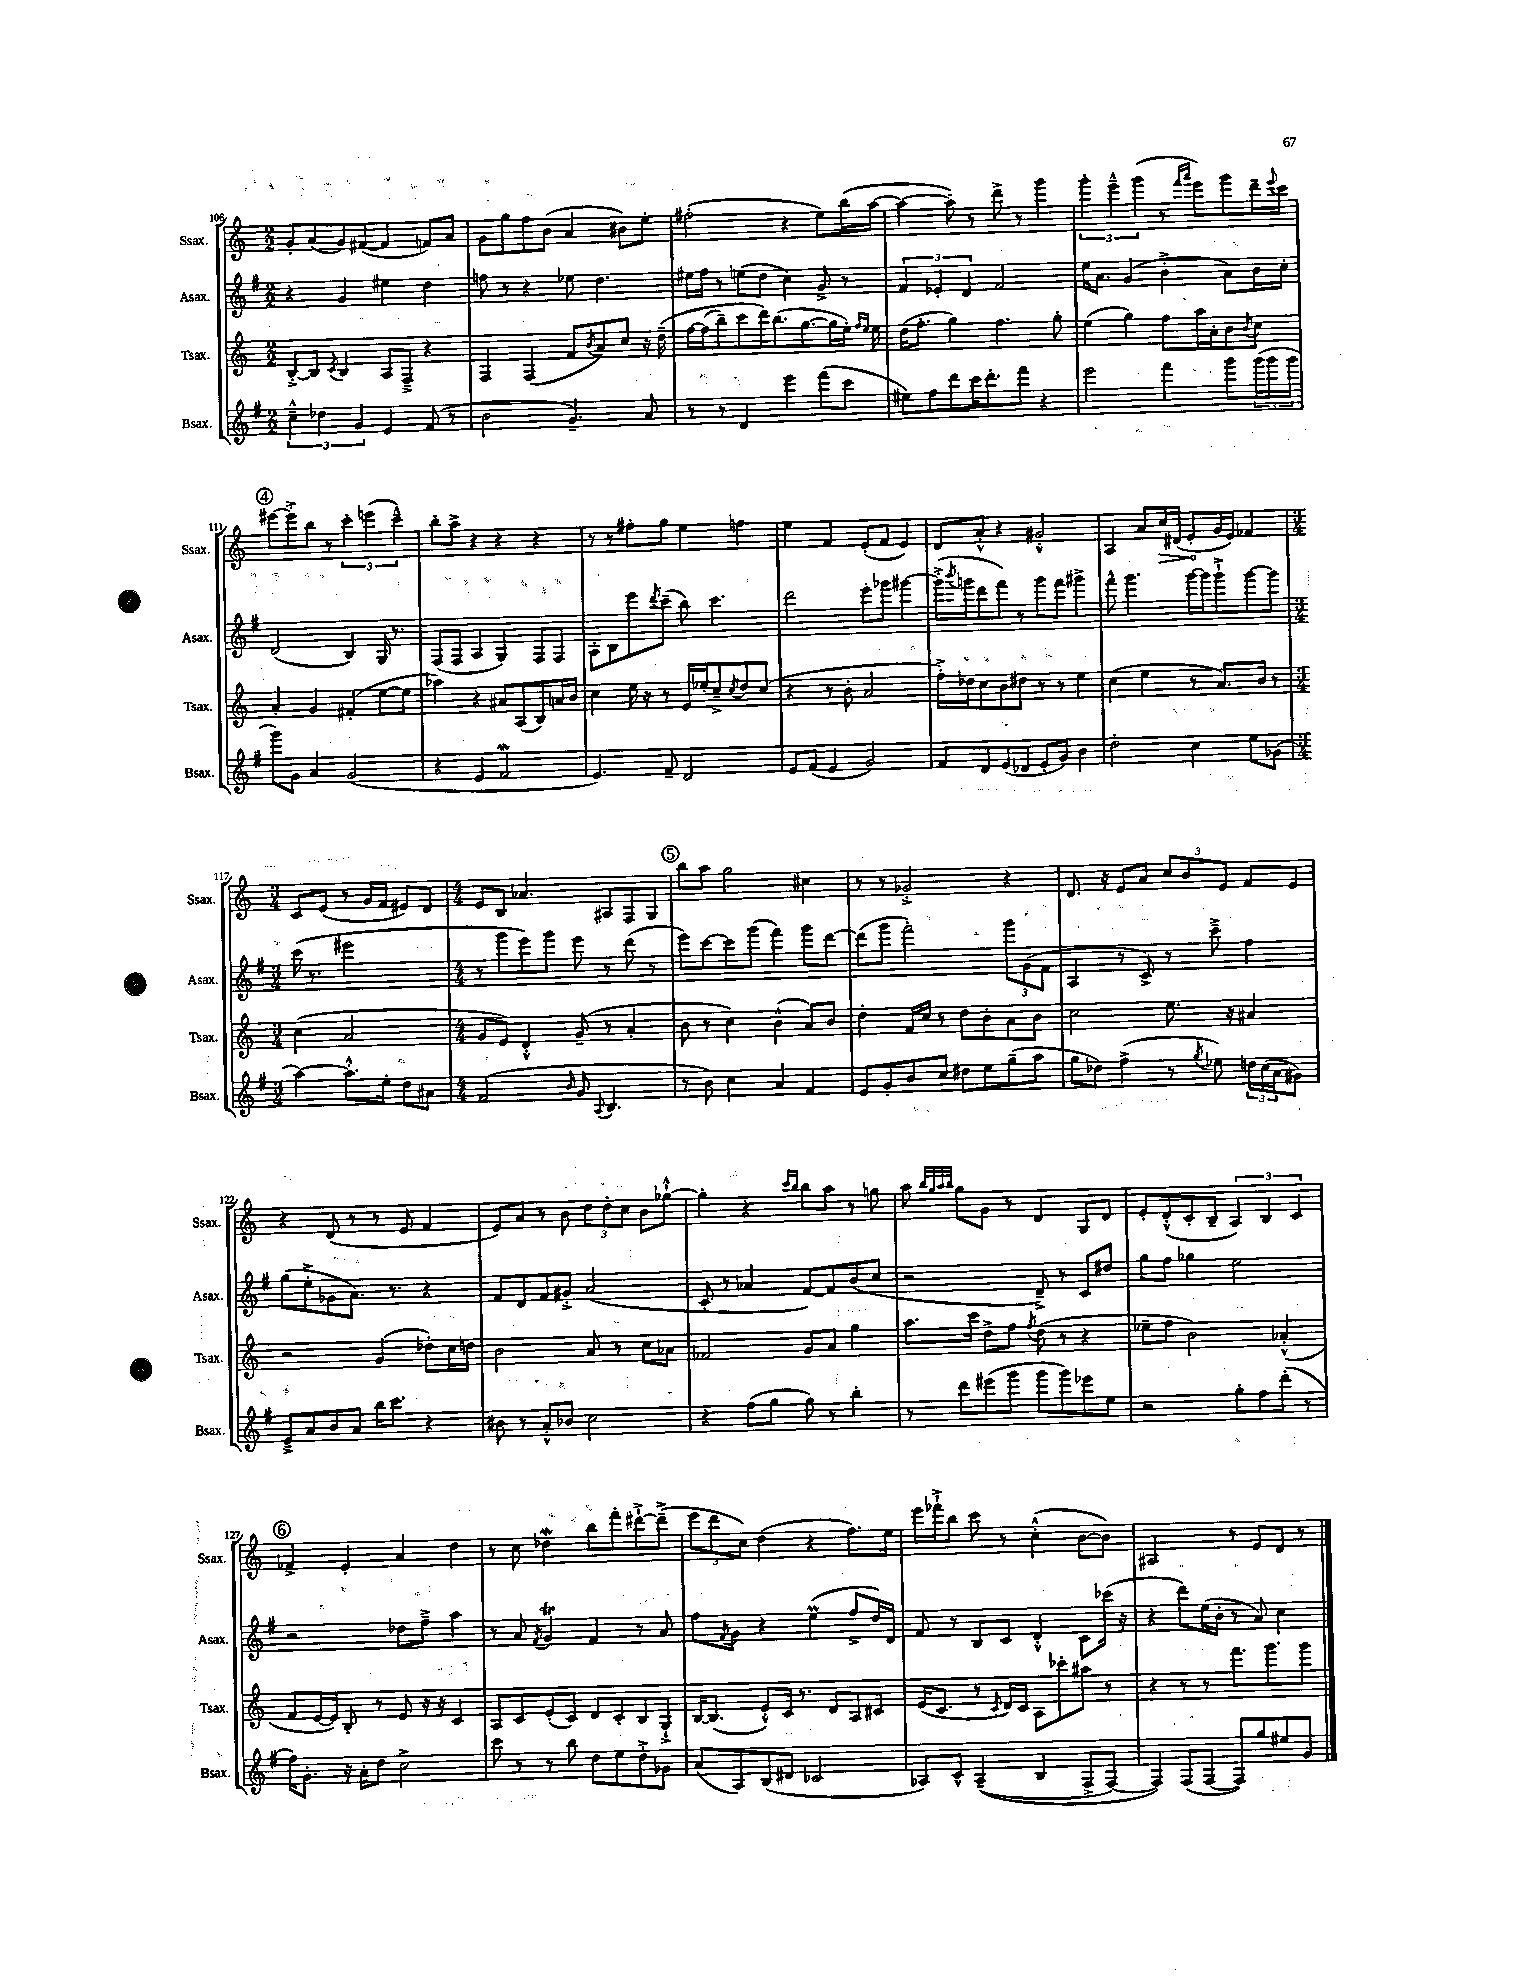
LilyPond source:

<<
\new StaffGroup <<
\new Staff = "s0" \with { instrumentName = "Ssax." shortInstrumentName = "Ssax." } {
    \clef treble \key c \major \numericTimeSignature \time 2/2
    g'8-. a'8( g'8) fis'8~( fis'4 f'8) a'8 |
    g'8 g''8 f''8 b'8( a'4 bis'8) e''8-. |
    fis''2-.( r4 e''8) b''16( a''16~ |
    a''4~ a''8-.) r8 d'''8-> r8 g'''4 |
    \tuplet 3/2 { g'''4-. e'''4---^ g'''4( } r8 \grace { f'''16 a'''16 } e'''8) g'''8 d'''16-- \appoggiatura { e'''8 } c'''16 |
    \mark \markup { \circle "4" } eis'''8~ eis'''8-.-> b''8 r8 \tuplet 3/2 { c'''4-. e'''4( c'''4---^) } |
    b''8-. a''8-> r4 r4 r4 |
    r8 r8 fis''8-. g''8 e''4 f''4 |
    e''4 f'4 e'8-.( f'8 e'4) |
    d'8 a'8-.-^ r4 gis'2-.-^ |
    a4 a'8 \once \override Hairpin.circled-tip = ##t c''16\> dis'16( e'8-.\! g'16 e'16) fes'4 |
    \numericTimeSignature \time 3/4 c'8 e'8( r8 g'16 f'16 eis'8) d'8 |
    \numericTimeSignature \time 4/4 e'8 b8 aes'4. ais8 f8 g8 |
    \mark \markup { \circle "5" } b''8 a''8 g''2 cis''4 |
    r8 r8 ges'2-.-> r4 |
    d'8. r16 e'8 a'8 \tuplet 3/2 { c''8 b'8 e'8 } f'8 e'8 |
    r4 d'8( r8 r8 e'8 f'4 |
    e'8) a'8 r8 b'8 \tuplet 3/2 { d''8 d''8-. c''8 } b'8 ges''8~-!-^ |
    ges''4-. r4 \grace { c'''16 b''16 } b''8 a''8 r8 g''8 |
    a''8 \grace { b''32 g''32 a''32 b''32 } g''8 g'8 r8 d'4 g8 d'8 |
    e'8-. d'8-.-^( c'8-. b8-- \tuplet 3/2 { a4) b4 c'4 } |
    \mark \markup { \circle "6" } fes'4-> e'4-. a'4 d''4 |
    r8 c''8 des''4\mordent b''8 f'''8-. dis'''8~-!-> dis'''8--->( |
    \tuplet 3/2 { e'''8 d'''8 c''8) } d''4( r4 f''8.) e''16 |
    e'''16 fes'''16-!-> b''8 c'''8 r8 c''4-.-^( b'8~ b'8) |
    ais2 r8 e'8 d'8 r8 \bar "|." |
}
\new Staff = "s1" \with { instrumentName = "Asax." shortInstrumentName = "Asax." } {
    \clef treble \key g \major \numericTimeSignature \time 2/2
    r4 g'4 eis''4 d''4 |
    f''8 r8 r4 ees''8 d''4. |
    eis''16 fis''16 r8 e''8( d''8 c''4) g'8-> r8 |
    \tuplet 3/2 { fis'4 ees'4-. d'4 } fis'2 |
    e''16 a'8. g'4( b'4-.-> a'8) b'16 c''16-. |
    \mark \markup { \circle "4" } d'2( b4) g16 r8. |
    fis8( fis8 a4 g4) fis8 fis8 |
    a8-. b8 e'''8 \acciaccatura { d'''8 } c'''8--( b''8) c'''4. |
    d'''2 e'''8-. ges'''8 gis'''4~ |
    gis'''16-.->( \acciaccatura { b'''8 } g'''16 d'''8 fis'''8) r8 g'''8 fis'''8 gis'''4-> |
    fis'''8-^ g'''4. g'''16~ g'''16 g'''8-!-> g'''8~ g'''8 |
    \numericTimeSignature \time 3/4 c'''16( r8. eis'''2 |
    \numericTimeSignature \time 4/4 r8 g'''8 e'''8) g'''8 e'''8 r8 d'''8( r8 |
    \mark \markup { \circle "5" } e'''8) c'''8~ c'''8 g'''8( fis'''4) g'''8 d'''8~ |
    d'''8( g'''8 fis'''2-.) \tuplet 3/2 { g'''8 g'8( fis'8 } |
    a4 r8 c'8->) r8 c'''8---> fis''4 |
    g''8( e''8-.-> ges'8 a'8.) r8. r4 |
    fis'8 d'8 fis'8 gis'8-.-> a'2( |
    c'8-. r8 aes'4 fis'8~) fis'8 b'8( c''8 |
    r2 d'8--->) r8 c'8 dis''8 |
    g''8 fis''8 ges''4 e''2 |
    \mark \markup { \circle "6" } r2 des''8 fis''8---> a''4 |
    r8 a'8 \acciaccatura { fis'8 } g'4\trill fis'4 r8 a'8 |
    fis''8 \acciaccatura { fis'8 } g'8 r4 e''4\prall( fis''8-> d''16) d'16 |
    fis'8 r8 b8 c'8 d'4-.-^ c'8 ces'''16( r16 |
    r4 d'''8) e''16( b'16-. r8 a'8) c''4 \bar "|." |
}
\new Staff = "s2" \with { instrumentName = "Tsax." shortInstrumentName = "Tsax." } {
    \clef treble \key c \major \numericTimeSignature \time 2/2
    b8~-.-> b8 \acciaccatura { c'8 } b4 a8 f8---> r4 |
    f4 f4( f'8 \acciaccatura { b'8 } a'8) c''8 r16 d''16--\( |
    f''16~ f''16( b''8--) c'''8 d'''16\) b''8.( g''8.~ g''16 e''16-.) \grace { f''16 e''16 } e''16 |
    d''16( f''8.-. g''4) f''4. g''8-. |
    e''4( g''4) f''8 a''16 a'16-. b'8 \acciaccatura { b'8 } c''8 |
    \mark \markup { \circle "4" } a'4-. g'4 fis'4-.( e''8~ e''8 |
    aes''4) r4 ais'8 a8( b8) a'16 b'16 |
    c''4 e''16 r16 r8 e'16 ees''16-. c''8---> \acciaccatura { c''8 } d''8 c''8( |
    r4 r8 b'8-. a'2 |
    f''16-.->) des''16 c''8 b'8 dis''8 r8 r8 e''4 |
    c''4( e''4 r8 a'8.) b'16 r8 |
    \numericTimeSignature \time 3/4 c''4( a'2 |
    \numericTimeSignature \time 4/4 g'8 e'8) d'4-.-^ g'8--( r8 a'4-. |
    \mark \markup { \circle "5" } b'8 r8 c''4) b'4-^( a'8) b'8 |
    d''4-. f'16 c''16 r8 d''8 b'8-. a'8 b'8 |
    c''2 e''8. r16 ais'4 |
    r2 g'4( des''8-.) c''16 d''16 |
    b'2 a'8 r8 c''8 aes'8 |
    fes'2 g'8 a'8 g''4 |
    a''8. c'''16 d''8-> f''8 \acciaccatura { f''8 } d''8( r8 r4 |
    ees''8-- f''8 b'2) aes'4-.-^( |
    \mark \markup { \circle "6" } f'8 e'16~ e'16) b8-. r8 e'8 r16 r16 c'4 |
    a8 c'8 e'8-.( c'8) d'8 c'8-. b8 g8-!-> |
    b16~ b8.( e'8-.-^) c'16 r8. d'8 a8 cis'8 |
    e'16( c'8. r8 \acciaccatura { c'8 } d'16) c'16 a8 ces'''8-. ais''8 r8 |
    r4 r8 r8 f'''8. g'''8. g'''8 \bar "|." |
}
\new Staff = "s3" \with { instrumentName = "Bsax." shortInstrumentName = "Bsax." } {
    \clef treble \key g \major \numericTimeSignature \time 2/2
    \tuplet 3/2 { c''4---^ des''4 g'4 } e'4 fis'8( r8 |
    b'2 g'4.--) a'8 |
    r8 r8 d'4 e'''4 fis'''8( c'''8 |
    eis''8) fis''8 d'''8 c'''16 d'''8.-. fis'''8 r4 |
    e'''2 fis'''4 g'''8 \tuplet 3/2 { g'''16( g'''16 g'''16 } |
    \mark \markup { \circle "4" } g'''8) g'8 a'4 g'2( |
    r4 e'4 fis'2\mordent |
    e'4.) fis'8-- d'2 |
    e'8 fis'8( e'4 g'2) |
    fis'8 d'8 e'8( des'8 e'8-. g'8) b'4 |
    d''2-. c''4 e''8 ges'8( |
    \numericTimeSignature \time 3/4 a''4~) a''8.-.-^ e''16-. d''8 ais'8 |
    \numericTimeSignature \time 4/4 fis'2( \grace { b'16 } g'8 \appoggiatura { a8 } b4. |
    \mark \markup { \circle "5" } r8 b'8) c''4 a'4 fis'4 |
    e'8 g'8-. b'8 c''8 dis''8 e''8 g''8--( a''8 |
    g''8 des''8) fis''4->( r8 \acciaccatura { g''8 } ees''8) \tuplet 3/2 { d''16 c''16( a'16 } gis'8) |
    e'8---> a'8 b'8 a'8 b''16 c'''8. r4 |
    bis'8 r8 a'8-.-^ bes'8 c''2 |
    r4 fis''8( g''8 g''8) r8 b''4-. |
    r8 d'''8 eis'''8( g'''8 g'''8 g'''8) ees'''8 e''8 |
    r2 g''8-. fis''8 d'''8-.( r8 |
    \mark \markup { \circle "6" } fis''16) g'8.-. r16 a'16-. d''8 c''2-> |
    c'''8 r8 r8 b''8 d''8 e''8 d''8-.-> ges'8 |
    a'8( a8) b8( dis'8 ces'2 |
    aes8) c'8-^ aes4--(\( b4 fis8-> fis8~) |
    fis4\) fis8( fis8~ fis8) g''8 eis''8 g'8 \bar "|." |
}
>>
>>
\layout { \context { \Score currentBarNumber = #106 } }
